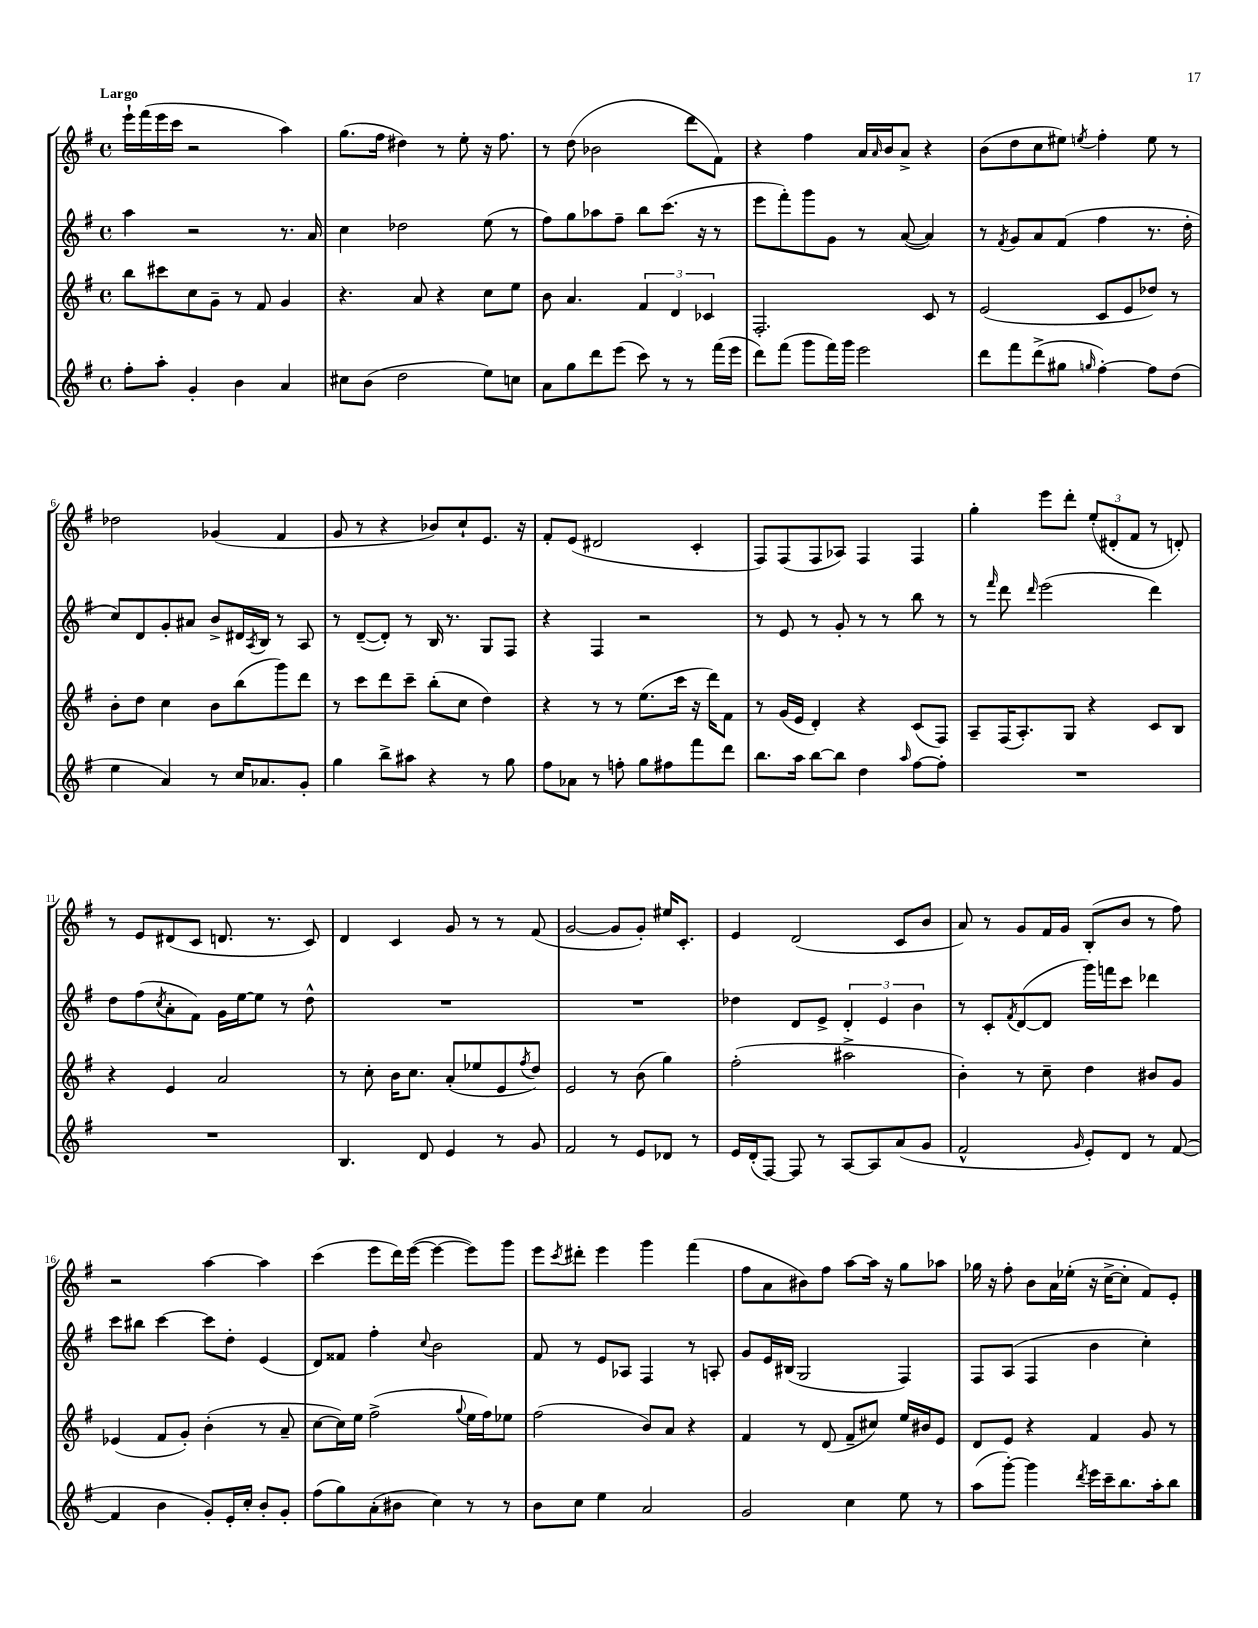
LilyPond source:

<<
\new StaffGroup <<
\new Staff = "s0" {
    \clef treble \key g \major \defaultTimeSignature \time 4/4 \tempo "Largo"
    e'''16-! fis'''16( e'''16 c'''16 r2 a''4) |
    g''8.( fis''16 dis''4) r8 e''8-. r16 fis''8. |
    r8 d''8( bes'2 d'''8 fis'8) |
    r4 fis''4 a'16 \grace { a'16 } b'16 a'8-> r4 |
    b'8( d''8 c''8 eis''8) \acciaccatura { e''8 } fis''4-. e''8 r8 |
    des''2 ges'4( fis'4 |
    g'8 r8 r4 bes'8) c''8-! e'8. r16 |
    fis'8-. e'8( dis'2 c'4-. |
    fis8) fis8( fis8 aes8) fis4 fis4 |
    g''4-. e'''8 d'''8-. \tuplet 3/2 { e''8-.( dis'8-. fis'8 } r8 d'8-.) |
    r8 e'8 dis'8( c'8 d'8. r8. c'8) |
    d'4 c'4 g'8 r8 r8 fis'8( |
    g'2~ g'8 g'8-.) eis''16 c'8.-. |
    e'4 d'2( c'8 b'8 |
    a'8) r8 g'8 fis'16 g'16 b8-.( b'8 r8 fis''8) |
    r2 a''4~ a''4 |
    c'''4( e'''8 d'''16) e'''16~( e'''4~ e'''8) g'''8 |
    e'''8 \acciaccatura { c'''8 } dis'''8-. e'''4 g'''4 fis'''4( |
    fis''8 a'8 bis'8) fis''8 a''8~ a''16 r16 g''8 aes''8 |
    ges''16 r16 fis''8-. b'8 a'16 ees''16-.( r16 c''16~-> c''8-. fis'8) e'8-. \bar "|." |
}
\new Staff = "s1" {
    \clef treble \key g \major \defaultTimeSignature \time 4/4
    a''4 r2 r8. a'16 |
    c''4 des''2 e''8( r8 |
    fis''8) g''8 aes''8 fis''8-- b''8 c'''8.( r16 r8 |
    e'''8 fis'''8-.) g'''8 g'8 r8 a'8~( a'4) |
    r8 \acciaccatura { fis'8 } g'8 a'8 fis'8( fis''4 r8. d''16-. |
    c''8) d'8 g'8-. ais'8 b'8-> dis'16 \acciaccatura { a8 } b16 r8 a8 |
    r8 d'8~--( d'8-.) r8 b16 r8. g8 fis8 |
    r4 fis4 r2 |
    r8 e'8 r8 g'8-. r8 r8 b''8 r8 |
    r8 \grace { fis'''16 } d'''8 \grace { d'''16 } e'''2( d'''4) |
    d''8 fis''8( \acciaccatura { c''8 } a'8-. fis'8) g'16 e''16~ e''8 r8 d''8-^ |
    R1 |
    R1 |
    des''4 d'8 e'8-> \tuplet 3/2 { d'4-. e'4 b'4 } |
    r8 c'8-. \acciaccatura { fis'8 } d'8~( d'8 g'''16) f'''16 c'''8 des'''4 |
    c'''8 bis''8 c'''4~ c'''8 d''8-. e'4( |
    d'8) fisis'8 fis''4-. \appoggiatura { c''8 } b'2 |
    fis'8 r8 e'8 aes8 fis4 r8 a8-. |
    g'8 e'16 bis16( g2 fis4) |
    fis8 a8( fis4 b'4 c''4-.) \bar "|." |
}
\new Staff = "s2" {
    \clef treble \key g \major \defaultTimeSignature \time 4/4
    b''8 cis'''8 c''8 g'8-- r8 fis'8 g'4 |
    r4. a'8 r4 c''8 e''8 |
    b'8 a'4. \tuplet 3/2 { fis'4 d'4 ces'4 } |
    fis2.-. c'8 r8 |
    e'2( c'8 e'8 des''8) r8 |
    b'8-. d''8 c''4 b'8 b''8( g'''8) d'''8 |
    r8 c'''8 d'''8 c'''8-- b''8-.( c''8 d''4) |
    r4 r8 r8 e''8.( c'''16 r16 d'''16) fis'8 |
    r8 g'16( e'16 d'4-.) r4 c'8( fis8) |
    a8-- fis16( a8.-.) g8 r4 c'8 b8 |
    r4 e'4 a'2 |
    r8 c''8-. b'16 c''8. a'8-.( ees''8 e'8 \acciaccatura { fis''8 } d''8) |
    e'2 r8 b'8( g''4) |
    fis''2-.( ais''2-> |
    b'4-.) r8 c''8-- d''4 bis'8 g'8 |
    ees'4( fis'8 g'8-.) b'4-.( r8 a'8-- |
    c''8~ c''16) e''16 fis''2->( \appoggiatura { g''8 } e''16 fis''16) ees''8 |
    fis''2( b'8) a'8 r4 |
    fis'4 r8 d'8( fis'8-- cis''8) e''16 bis'16 e'8 |
    d'8 e'8 r4 fis'4 g'8 r8 \bar "|." |
}
\new Staff = "s3" {
    \clef treble \key g \major \defaultTimeSignature \time 4/4
    fis''8-. a''8-. g'4-. b'4 a'4 |
    cis''8 b'8( d''2 e''8) c''8 |
    a'8 g''8 d'''8 e'''8( c'''8) r8 r8 fis'''16( e'''16 |
    d'''8) fis'''8( g'''8 fis'''16) g'''16 e'''2 |
    d'''8 fis'''8 d'''8->( gis''8 \grace { g''16 } fis''4~-.) fis''8 d''8( |
    e''4 a'4) r8 c''16 aes'8. g'8-. |
    g''4 b''8-> ais''8 r4 r8 g''8 |
    fis''8 aes'8 r8 f''8-. g''8 fis''8 fis'''8 d'''8 |
    b''8. a''16 b''8~ b''8 d''4 \grace { a''16 } fis''8~ fis''8-. |
    R1 |
    R1 |
    b4. d'8 e'4 r8 g'8 |
    fis'2 r8 e'8 des'8 r8 |
    e'16 d'16-.( fis8~) fis8 r8 a8~ a8 a'8( g'8 |
    fis'2-^ \grace { g'16 } e'8-.) d'8 r8 fis'8~( |
    fis'4 b'4 g'8-.) e'16-. c''16-. b'8-. g'8-. |
    fis''8( g''8) a'8-.( bis'8 c''4) r8 r8 |
    b'8 c''8 e''4 a'2 |
    g'2 c''4 e''8 r8 |
    a''8( g'''8~-.) g'''4 \acciaccatura { d'''8 } e'''16 c'''16-- b''8. a''16-. b''8 \bar "|." |
}
>>
>>
